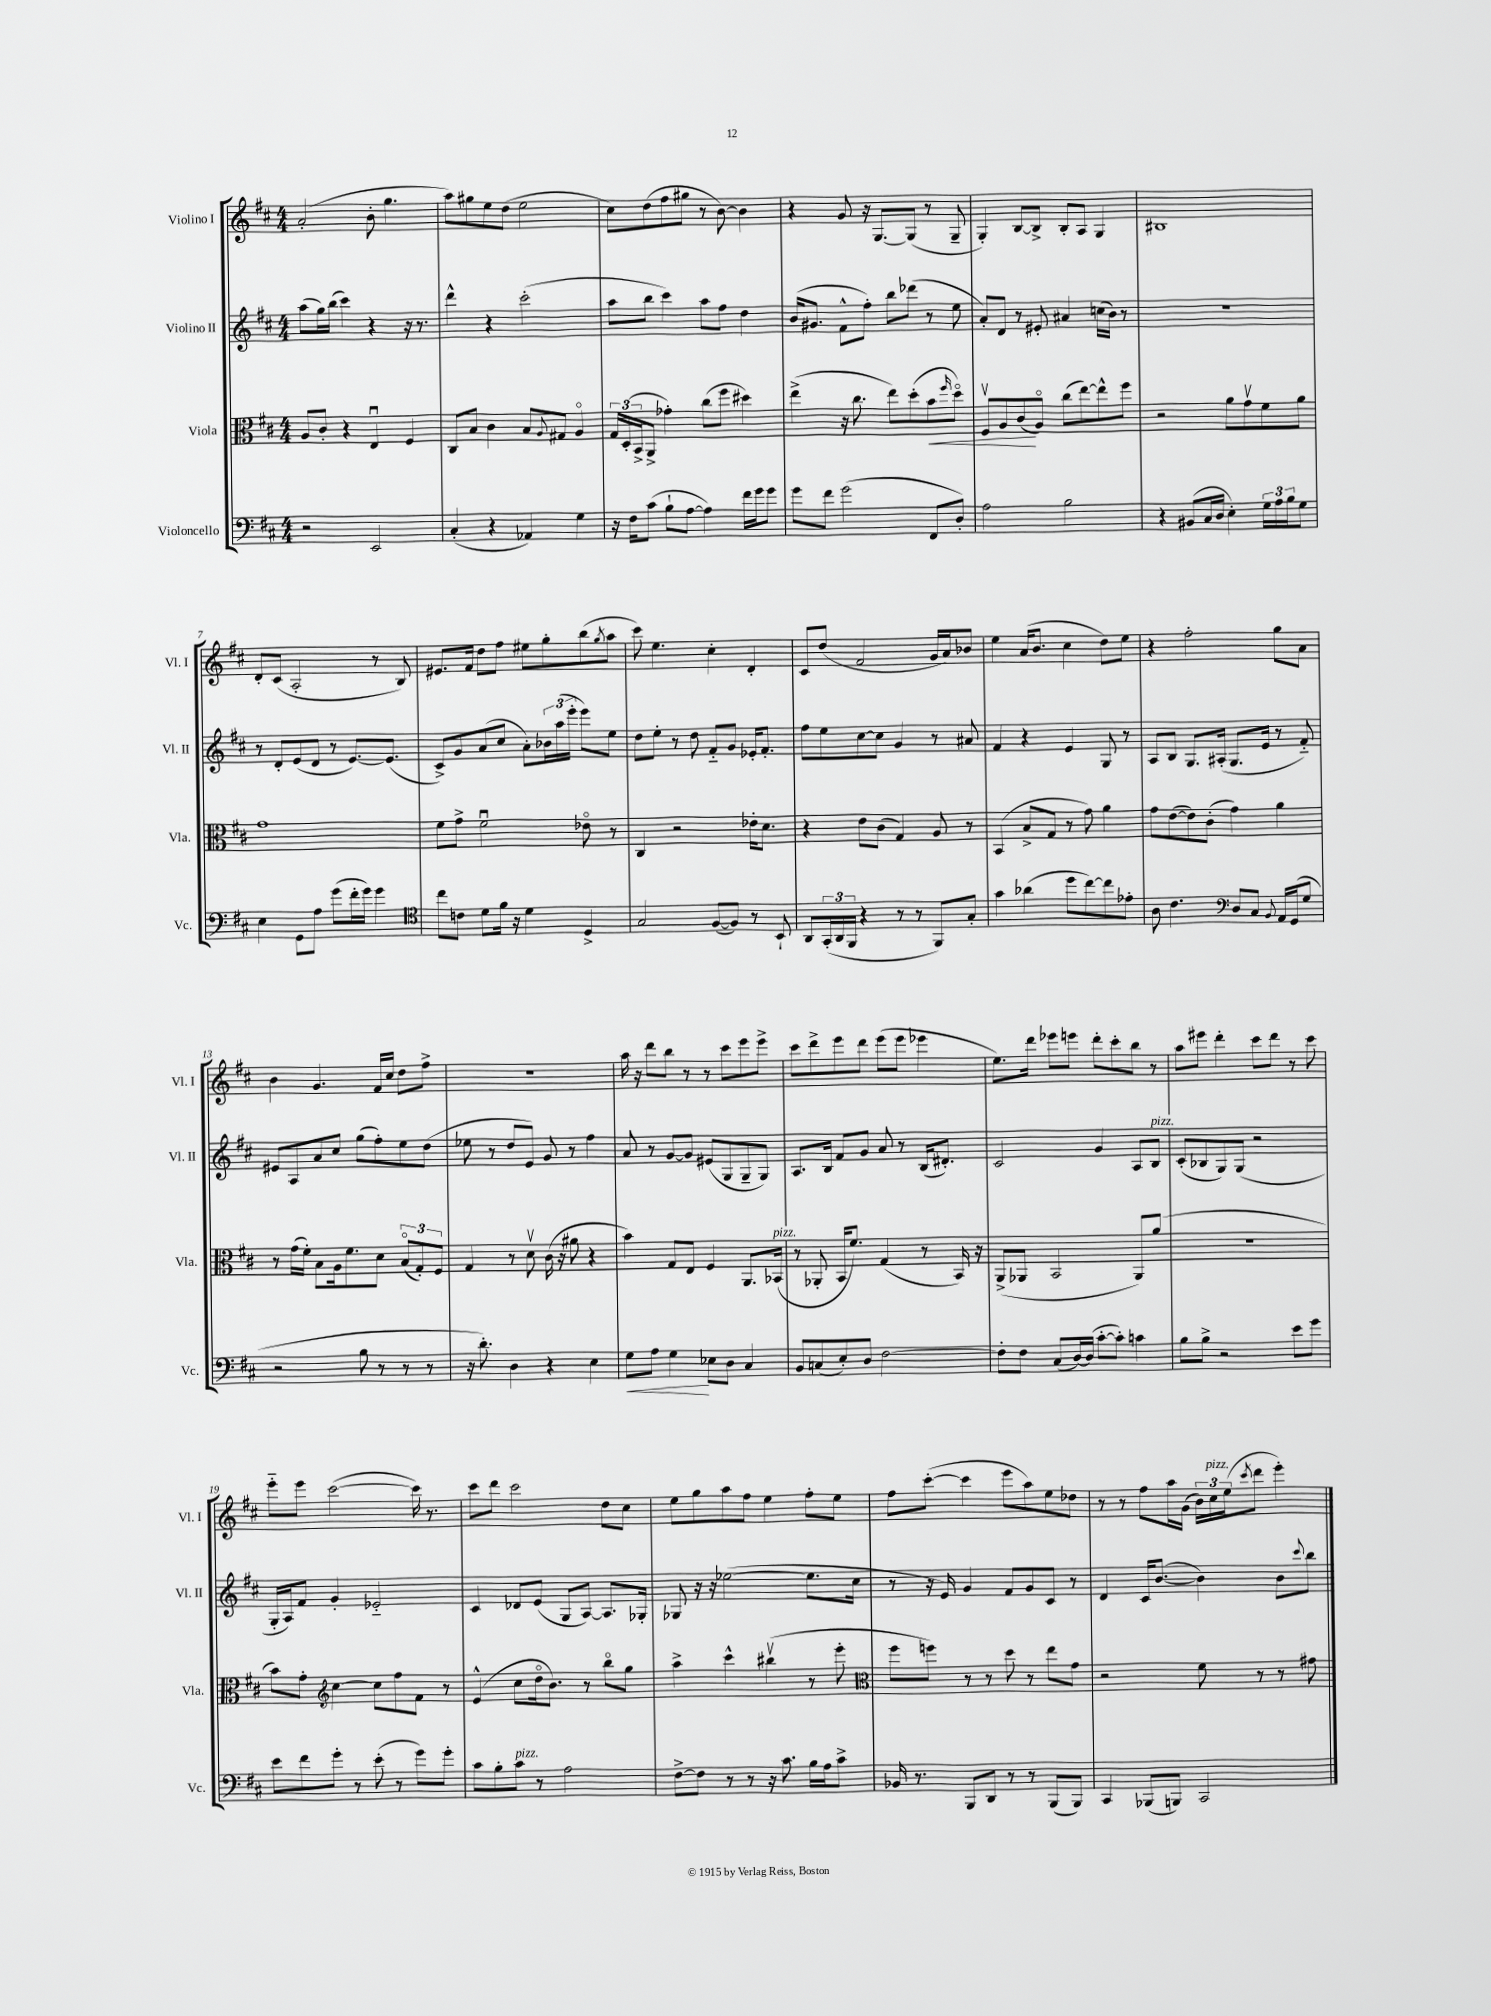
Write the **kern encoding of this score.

**kern	**kern	**kern	**kern
*staff4	*staff3	*staff2	*staff1
*clefF4	*clefC3	*clefG2	*clefG2
*k[f#c#]	*k[f#c#]	*k[f#c#]	*k[f#c#]
*M4/4	*M4/4	*M4/4	*M4/4
2r	8A/L	(8aa\L	(2a'/
.	8c#'/J	16gg\L)	.
.	.	(16bb\JJ	.
.	4r	4ccc#\)	.
2EE/	4Eu/	4r	8b'\
.	.	.	4.gg\
.	4F#/	16r	.
.	.	8.r	.
=	=	=	=
(4C#'/	8C#/L	4ddd^^\	8aa\L)
.	8B/J	.	8gg#\
4r	4c#\	4r	8ee\
.	.	.	(8dd\J
4AA-/)	8B/L	(2ccc#'\	2ee\
.	8qqA/	.	.
.	8G#/J	.	.
4G\	4Ao/	.	.
=	=	=	=
16r	24G/LL	8aa\L	8cc#\L)
.	(24D'/	.	.
16F#\LK	.	.	.
.	24BB^/J	.	.
(8c#\J	8AA^/J	8bb\J	(8dd\
8B`\L	4g-'\)	4ccc#\)	8ff#\
[8A\J	.	.	8gg#\J
4A\])	(8cc#\L	8aa\L	8r
.	8ff#\J	8ff#\J	[8b\)
16f#\LL	4dd#\)	4dd\	4b\]
16g\J	.	.	.
8g\J	.	.	.
=	=	=	=
8g\L	(4ee^\	(16b/LK	4r
.	.	8.g#/J	.
8f#\J	.	.	.
(2g\	16r	8f#^^\L	8g/
.	8.cc#\	.	.
.	.	8ff#'\J)	16r
.	.	.	[8.G/L
.	8ee\L)	8bb\L	.
.	(8dd'\	(8ddd-\J	(8G/]J
8FF#/L	8b\	8r	8r
.	16qqff#/	.	.
8D'/J)	8ddo\J)	8ee\	8G~/
=	=	=	=
2A\	8F#v/L	8a'/L)	4G'/)
.	8A/	8d/J	.
.	(8c#/	8r	[8B/L
.	8Ao/J)	8e#'/	8B^/]J
2B\	(8cc#\L	4a#/	8B'/L
.	[8ee\)	.	8A/J
.	8ee^^\]	(16cc\LL	4G/
.	.	16b\JJ)	.
.	8ff#\J	8r	.
=	=	=	=
4r	2r	1r	1B#
(8BB#/L	.	.	.
16C#/L	.	.	.
16D/JJ	.	.	.
4E'\)	8a\L	.	.
.	8gv\	.	.
24G\LL	8f#\	.	.
24A\	.	.	.
24B\J	.	.	.
8G\J	8a\J	.	.
=	=	=	=
4E\	1g	8r	8d'/L
.	.	8d'/L	(8c#/J
8GG\L	.	(8e/	2A'/
8A\J	.	8d/J	.
(8g\L	.	8r	.
16f#'\L	.	[8.e/L)	.
16g\JJ)	.	.	.
4g\	.	.	8r
.	.	(8.e/]J	.
.	.	.	8B/)
=	=	=	=
*clefC4	*	*	*
8cc#\L	8f#\L	8c#^/L)	8.e#/L
8c\J	8g^\J	8g/	.
.	.	.	16f#/Jk
8d\L	2f#u\	(8a/	8dd\L
16f#\Jk	.	8cc#/J	8ff#\J
16r	.	.	.
4d\	.	8a'\L)	8ee#\L
.	.	24b-\L	8gg'\
.	.	(24aa\	.
.	.	24eee'\JJ	.
4D^/	8e-o\	8eee\L)	(8bb\
.	.	.	8qgg/
.	8r	8ee\J	8aa\J
=	=	=	=
2G/	4C#/	8dd\L	8ccc#\)
.	.	8ee'\J	4.ee\
.	2r	8r	.
.	.	8dd\	.
([8F#/L	.	8f#'~/L	4cc#'\
8F#/]J)	.	8g/J	.
8r	16e-'\LK	16e-'/LK	4d'/
.	8.d\J	8.f#'/J	.
8BB`/	.	.	.
=	=	=	=
8AA/L	4r	8ff#\L	8c#/L
(24GG'/L	.	8ee\	(8dd/J
24AA/	.	.	.
24FF#/JJ	.	.	.
4r	8e\L	[8cc#\	2f#/
.	(8c#\J	8cc#\]J	.
8r	4G/)	4g/	.
8r	.	.	.
8FF#/L)	8A/	8r	16g/LL
.	.	.	16a/J)
8G'/J	8r	8a#/	8b-/J
=	=	=	=
4g\	(4BB/	4f#/	4ee\
(4a-\	8B^/L	4r	(16a/LK
.	.	.	8.b/J
.	8G/J	.	.
8dd\L	8r	4e/	4cc#\
[8cc#\)	8g\)	.	.
8cc#\]	4a\	8G/	8dd\L)
8e-'\J	.	8r	8ee\J
=	=	=	=
8A\	8g\L	8A/L	4r
4.c#\	([8e\	8B/J	.
.	8e\])	8.G/L	2ff#'\
.	(8c#'\J	.	.
.	.	(16A#'/Jk	.
*clefF4	*	*	*
8D/L	4g\)	8.G/L	.
8C#/J	.	.	.
.	.	16e/Jk	.
8qqBB/	.	.	.
16AA/LL	4a\	8r	8gg\L
(16GG/J	.	.	.
8G/J	.	8f#'~/)	8a\J
=	=	=	=
2r	8r	8e#/L	4b\
.	(16g\LL	8A/	.
.	16f#'\JJ)	.	.
.	8B\L	8a/	4.g/
.	16A\k	8cc#/J	.
.	8.f#\	.	.
8B\	.	(8gg\L	.
8r	8d\J	8ff#'\)	16f#/LL
.	.	.	16cc#/JJ
8r	(12Bo/L	8ee\	8dd\L
.	12G'/)	.	.
8r	.	(8dd\J	8ff#^\J
.	12F#/J	.	.
=	=	=	=
16r	4G/	8ee-\	1r
8.d'\)	.	.	.
.	.	8r	.
4D\	8r	8dd/L	.
.	8dv\	8e/J)	.
4r	(16c#\	8g/	.
.	16r	.	.
.	8a#\	8r	.
4E\	4r	4ff#\	.
=	=	=	=
8G\L	4b\)	8a/	16aa\
.	.	.	16r
8A\J	.	8r	8ddd\L
4G\	8G/L	[8g/L	8bb\J
.	8E/J	8g/]J	8r
8E-\L	4F#/	(8e#/L	8r
8D\J	.	8G/	8ccc#\L
4C#/	8.AA/L	8G~/	8eee\
.	.	8G/J)	8eee^\J
.	(16BB-/Jk	.	.
=	=	=	=
8BB/L	8r	8.A/L	8ccc#\L
(8C/	8AA-'/	.	8ddd^\
.	.	16B/Jk	.
8E'/)	16BB/LK	8f#/L	8eee\
.	8.f#/J)	.	.
8D/J	.	8g/J	8ddd\J
[2F#\	(4G/	8a/	(8eee\L
.	.	8r	8eee\J
.	8r	(16B/LK	4eee-\
.	.	8.d#'/J)	.
.	16BB/)	.	.
.	16r	.	.
=	=	=	=
8F#'\]L	(8AA^/L	2c#/	8.ee\L)
8F#\J	8AA-/J	.	.
.	.	.	16ddd\Jk
(8C#/L	2BB/	.	8eee-\L
[16D/L)	.	.	8eee\J
(16D/]JJ	.	.	.
[8c#'\L	.	4g/	8ddd'\L
8c#'\]J)	.	.	8ccc#'\
4c\	8AA-/L)	8A/L	8bb\J
.	(8a/J	8B/J	8r
=	=	=	=
8B\L	1r	(8c#'/L	8aa\L
8B^\J	.	8B-/	8eee#\J
2r	.	8G/)	4ddd'\
.	.	(8G/J	.
.	.	2r	8ccc#\L
.	.	.	8ddd\J
8e\L	.	.	8r
8g\J	.	.	8ccc#\
=	=	=	=
8e\L	8b\L)	16G'/LL	8eee'~\L
.	.	16A/J)	.
8f#\	8g'\J	8f#/J	8eee\J
*	*clefG2	*	*
8g'\J	[4cc#\	4g'/	([2ccc#\
8r	.	.	.
(8e'\	8cc#\]L	2e-'~/	.
8r	8ff#\	.	.
8g\L)	8f#\J	.	16ccc#\])
.	.	.	8.r
8g'\J	8r	.	.
=	=	=	=
8c#\L	(4e^^/	4c#/	8ccc#\L
8B'\	.	.	8ddd\J
8c#\J	8cc#\L	8d-/L	2ccc#\
8r	16ddo\k	(8e/J	.
.	8.b\J)	.	.
2A\	.	8G/L	.
.	8r	[8A/J)	.
.	8bbo\L	8.A/]L	8dd\L
.	8gg\J	.	8cc#\J
.	.	16G-'/Jk	.
=	=	=	=
[8F#^\L	4aa^\	8G-/	8ee\L
8F#\]J	.	16r	8gg\
.	.	16r	.
8r	4ccc#^^\	([2ee-\	8aa\
8r	.	.	8ff#\J
16r	(4bb#v\	.	4ee\
8.c#\	.	.	.
16B\LL	8r	8.ee-\]L	8ff#'\L
16A\J	.	.	.
8c#^\J	8eee'\	.	8ee\J
.	.	16cc#\Jk	.
=	=	=	=
*	*clefC3	*	*
16BB-/	8ff#\L	8r	8ff#\L
8.r	.	.	.
.	8ff\J)	16r	([8ccc#'\J
.	.	16e/)	.
8BBB/L	8r	4g/	4ccc#\]
8DD/J	8r	.	.
8r	8dd\	8f#/L	8eee\L
8r	8r	8g/	8aa\)
(8BBB/L	8ee\L	8c#/J	8ee\
8BBB/J)	8g\J	8r	8dd-\J
=	=	=	=
4CC#/	2r	4d/	8r
.	.	.	8r
(8BBB-/L	.	16c#/LK	8ff#\L
.	.	([8.b/J	.
8BBB/J)	.	.	16aa\L
.	.	.	(16g\JJ
2CC#/	8f#\	4b\])	24b\LL)
.	.	.	24cc#\
.	.	.	(24ee\J
.	.	.	8qccc#/
.	8r	.	8ddd\J
.	8r	8b\L	4eee'\)
.	.	8qqccc#/	.
.	8g#\	8bb\J	.
==	==	==	==
*-	*-	*-	*-
